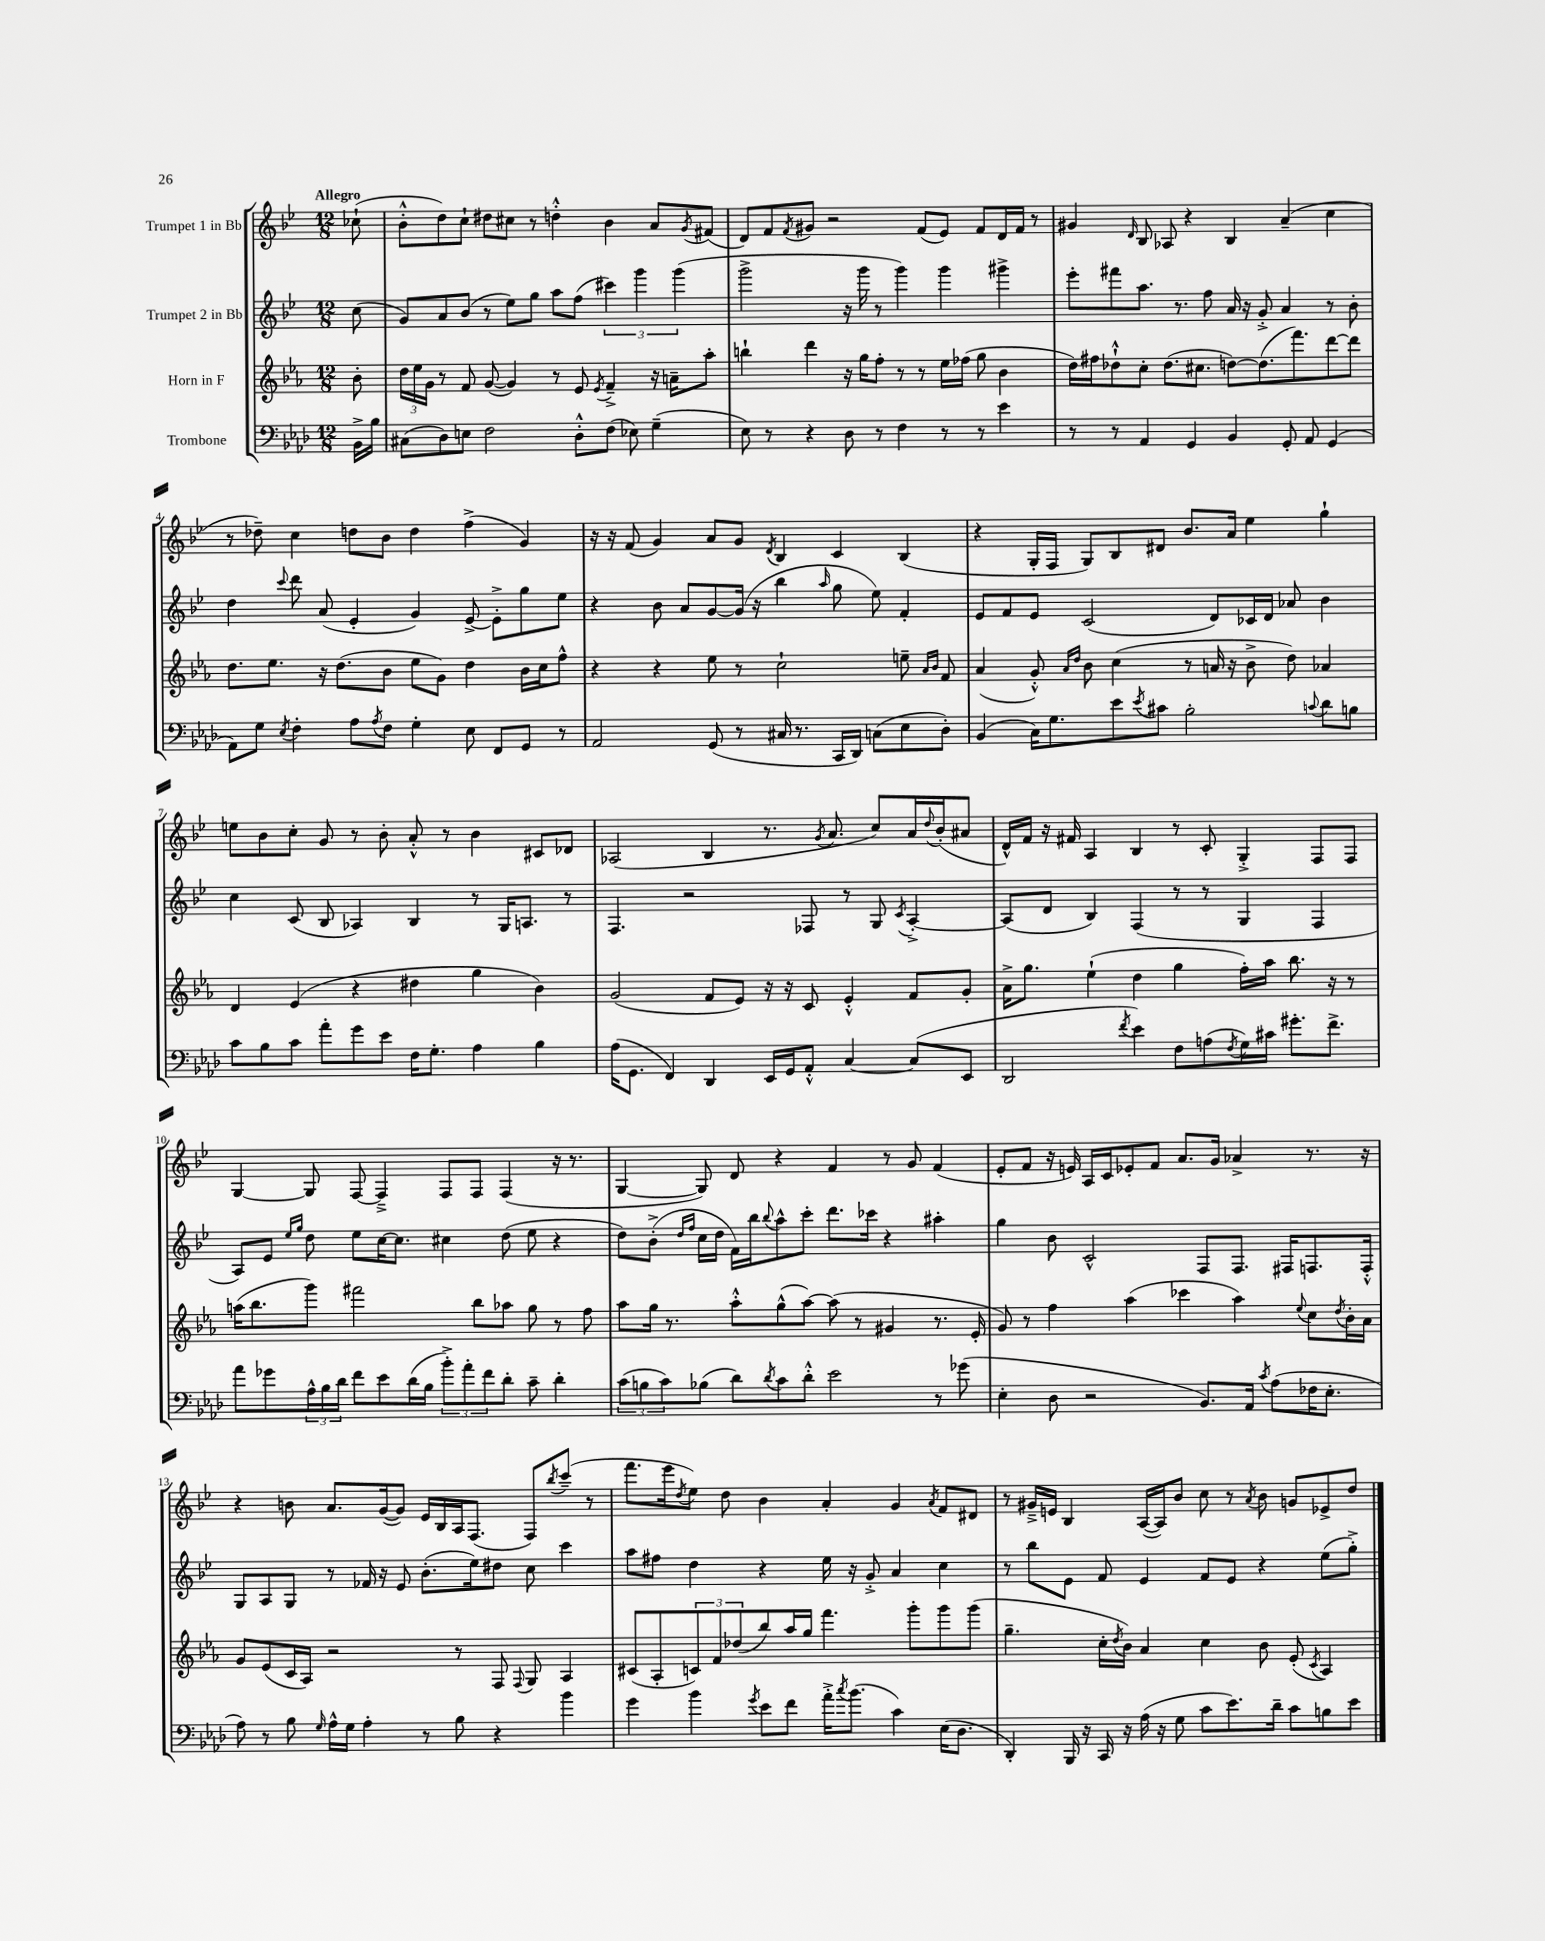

**kern	**kern	**kern	**kern
*staff4	*staff3	*staff2	*staff1
*clefF4	*clefG2	*clefG2	*clefG2
*k[b-e-a-d-]	*k[b-e-a-]	*k[b-e-]	*k[b-e-]
*M12/8	*M12/8	*M12/8	*M12/8
16BB-^	8b-'	(8cc	(8cc-`
16B-	.	.	.
=	=	=	=
(8C#	24dd	8g)	8b-'^^
.	24ee-	.	.
.	24g	.	.
8D-)	8r	8a	8dd)
8E	8f	(8b-	8cc`
2F	([8g	8r	8dd#
.	4g])	8ee-)	8cc#
.	.	8gg	8r
.	8r	8aa	4dd'^^
8D-'^^	8e-	(8ff	.
.	8qe-	.	.
(8F	4f~^	6ccc#)	4b-
8E-)	.	.	.
.	.	6ggg	.
(4G~	16r	.	8a
.	16a~	.	.
.	.	(6ggg	.
.	.	.	8qg
.	8aa-'	.	(8f#
=	=	=	=
8E-)	4bb`	2ggg^	8d)
8r	.	.	8f
.	.	.	8qf
4r	4ddd	.	8g#
.	.	.	2r
8D-	16r	16r	.
.	16gg	16ggg	.
8r	8ff'	8r	.
4F	8r	4ggg)	.
.	8r	.	(8f
8r	16ee-	4ggg	8e-)
.	(16ff-	.	.
8r	8gg	.	8f
4e-	4b-	4ggg#^	16d
.	.	.	16f
.	.	.	8r
=	=	=	=
8r	16dd)	8eee-'	4g#
.	16ff#	.	.
8r	8dd-`^^	8fff#	.
.	.	.	16qqd
4AA-	8cc'	8.aa	8B-
.	(8.dd-	.	8A-
.	.	8.r	.
4GG	.	.	4r
.	8.cc#	.	.
.	.	8ff	.
4BB-	[8dd)	16a	4B-
.	.	16r	.
.	(8.dd]	8g'^	.
8GG'	.	4a	(4a~
.	8.fff)	.	.
8AA-	.	.	.
(4GG	[8ddd	8r	4cc
.	8ddd]	8b-'	.
=	=	=	=
8AA-)	8.dd	4dd	8r
8G	.	.	8dd-~)
.	8.ee-	.	.
8qE-	.	8qqccc	.
4F'	.	8ddd	4cc
.	16r	(8a	.
.	(8.dd	.	.
8A-	.	4e-'	8dd
8qA-	.	.	.
8F	8b-	.	8b-
4G'	8ee-	4g)	4dd
.	8g)	.	.
8E-	4dd	[8e-^	(4ff^
8FF	.	8e-'^]	.
8GG	16b-	8gg	4g)
.	16cc	.	.
8r	8ff^^	8ee-	.
=	=	=	=
2AA-	4r	4r	16r
.	.	.	16r
.	.	.	(8f
.	4r	8b-	4g)
.	.	8a	.
(8GG	8ee-	[8g	8a
8r	8r	(16g]	8g
.	.	16r	.
.	.	.	8qd
16C#	2cc`	4bb-	4B-
8.r	.	.	.
.	.	16qqaa	.
16CC	.	8gg	4c
16DD-)	.	.	.
(8C	.	8ee-)	.
8E-	8ee~	4f'	(4B-
.	16qqa-	.	.
.	16qqb-	.	.
8D-')	8f	.	.
=	=	=	=
(4BB-	(4a-	8e-	4r
.	.	8f	.
16C)	8g'^^)	8e-	16G'
8.G	.	.	16F
.	16qqa-	.	.
.	16qqdd	.	.
.	8b-	(2c	8G)
8e-	(4cc	.	8B-
8qe-	.	.	.
8c#	.	.	8d#
2B-'	8r	.	8.b-
.	16a	8d)	.
.	16r	.	16a
.	8b-^	16c-	4ee-
.	.	16d	.
.	8dd)	8a-	.
8qqc	.	.	.
8d-	4a-	4b-	4gg`
8B	.	.	.
=	=	=	=
8c	4d	4cc	8ee
8B-	.	.	8b-
8c	(4e-	(8c	8cc'
8a-'	.	8B-	8g
8g	4r	4A-)	8r
8e-	.	.	8b-'
16F	4dd#	4B-	8a'^^
8.G'	.	.	.
.	.	.	8r
4A-	4gg	8r	4b-
.	.	16G	.
.	.	8.A	.
4B-	4b-)	.	8c#
.	.	8r	8d-
=	=	=	=
(16A-	(2g	4.F	(2A-
8.GG	.	.	.
4FF)	.	.	.
.	.	2r	.
4DD-	8f	.	4B-
.	8e-)	.	.
16EE-	16r	.	8.r
16GG	16r	.	.
8AA-'^^	8c	8F-	.
.	.	.	8qg
.	.	.	8.a
[4C	4e-'^^	8r	.
.	.	8G	8cc)
.	.	8qc	.
(8C]	8f	[4A'^	16a
.	.	.	8qqdd
.	.	.	(16b-'
8EE-	8g'	.	8a#
=	=	=	=
2DD-	16a-^	(8A]	16d^^)
.	8.gg	.	16f
.	.	8d	16r
.	.	.	16f#
.	(4ee-`	4B-)	4A
8qf	.	.	.
4e-)	4dd	(4F	4B-
8F	4gg	8r	8r
(8A	.	8r	8c'
8qF	.	.	.
16G)	16ff')	4G	4G'^
16c#	16aa-	.	.
8.g#'	8.bb-	.	.
.	.	4F	8F
8.f^	16r	.	.
.	8r	.	8F
=	=	=	=
8a-	(16aa	8A)	[4G
.	8.bb-	.	.
8g-	.	8e-	.
.	.	16qqee-	.
.	.	16qqgg	.
24A-^^	8ggg)	8dd	8G]
24B-	.	.	.
24d-	.	.	.
8f	2fff#	8ee-	[8F
8e-	.	[16cc	4F~^]
.	.	8.cc]	.
(16d-	.	.	.
16B-	.	.	.
12b-'^)	.	4cc#	8F
12a-'	.	.	.
.	8bb-	.	8F
12f	.	.	.
8d-'	8aa-	(8dd	(4F
8c~	8gg	8ee-	.
4d-'	8r	4r	16r
.	.	.	8.r
.	8ff	.	.
=	=	=	=
(12c	8aa-	8dd)	[4G
12B	.	.	.
.	16gg	(8b-'^	.
12c)	.	.	.
.	8.r	.	.
.	.	16qqdd	.
.	.	16qqff	.
(8B-	.	16cc	8G])
.	.	16dd	.
8d-)	8aa-'^^	16f)	8d
.	.	16bb-	.
8qd-	.	8qqbb-	.
8c	(8gg^^	8aa^^	4r
8d-'^^	[8aa-)	8ccc'	.
2e-	(8aa-]	8.ddd	4f
.	8r	.	.
.	.	16ccc-	.
.	4g#	4r	8r
.	.	.	8g
8r	8.r	4aa#'	(4f
(8g-	.	.	.
.	16e-'	.	.
=	=	=	=
4E-'	8g)	4gg	8e-'
.	8r	.	8f
8D-	4ff	8b-	16r
.	.	.	16e)
2r	.	2c^^	16A
.	.	.	16c
.	(4aa-	.	8e-'
.	.	.	8f
.	4ccc-	.	8.a
8.BB-)	.	8F	.
.	.	.	16g
.	4aa-)	8.F	4a-^
16AA-	.	.	.
8qc	.	.	.
(8A-	.	.	.
.	.	16F#	.
.	8qqee-	.	.
16F-	8cc	8.F	8.r
8.E-'	.	.	.
.	8qdd	.	.
.	16b-'	.	.
.	16a-	16F'^^	16r
=	=	=	=
8A-)	8g	8G	4r
8r	(8e-	8A	.
8B-	16c	8G	8b
.	16A-)	.	.
16qqG	.	.	.
16A-^^	2r	8r	8.a
16G	.	.	.
4A-'	.	16f-	.
.	.	16r	([16g
.	.	8e-	8g])
8r	.	(8.b-'	16e-
.	.	.	16B-
8B-	8r	.	16A
.	.	16ee-)	(8.F
4r	8F	8dd#	.
.	8qqF	.	.
.	8G	8cc	8F)
.	.	.	8qbb-
4b-	4A-	4ccc	(8ccc~
.	.	.	8r
=	=	=	=
4g	(8c#	8aa	8.fff
.	8A-'	8ff#	.
.	.	.	16eee-
.	.	.	8qdd
4b-	12c)	4dd	8ee-)
.	12f	.	.
.	.	.	8dd
.	(12dd-	.	.
8qg	.	.	.
8e-	8bb-)	4r	4b-
8f	16aa-	.	.
.	16gg	.	.
16a-'^	4.fff	16ee-	4a'
8qcc	.	.	.
(8.b-	.	16r	.
.	.	8g'^	.
4c)	.	4a	4g
.	8ggg'	.	.
.	.	.	8qa
(16E-	8ggg	4cc	8f
8.D-	.	.	.
.	(8ggg	.	8d#
=	=	=	=
4DD-')	4.gg~	8r	8r
.	.	8bb-	16g#~^
.	.	.	16e
16BBB-	.	8e-	4B-
16r	.	.	.
16CC	16cc'	8f	.
.	8qdd	.	.
16r	16b-)	.	.
(16A-	4a-	4e-	([16A
16r	.	.	16A])
8G	.	.	8b-
8c	4cc	8f	8cc
8.e-)	.	8e-	8r
.	.	.	8qa
.	8b-	4r	8b-
16d-~	.	.	.
8c	(8e-'	.	8g
.	8qc	.	.
8B	4A-)	(8ee-	8e-^
8e-	.	8gg'^)	8dd
==	==	==	==
*-	*-	*-	*-
